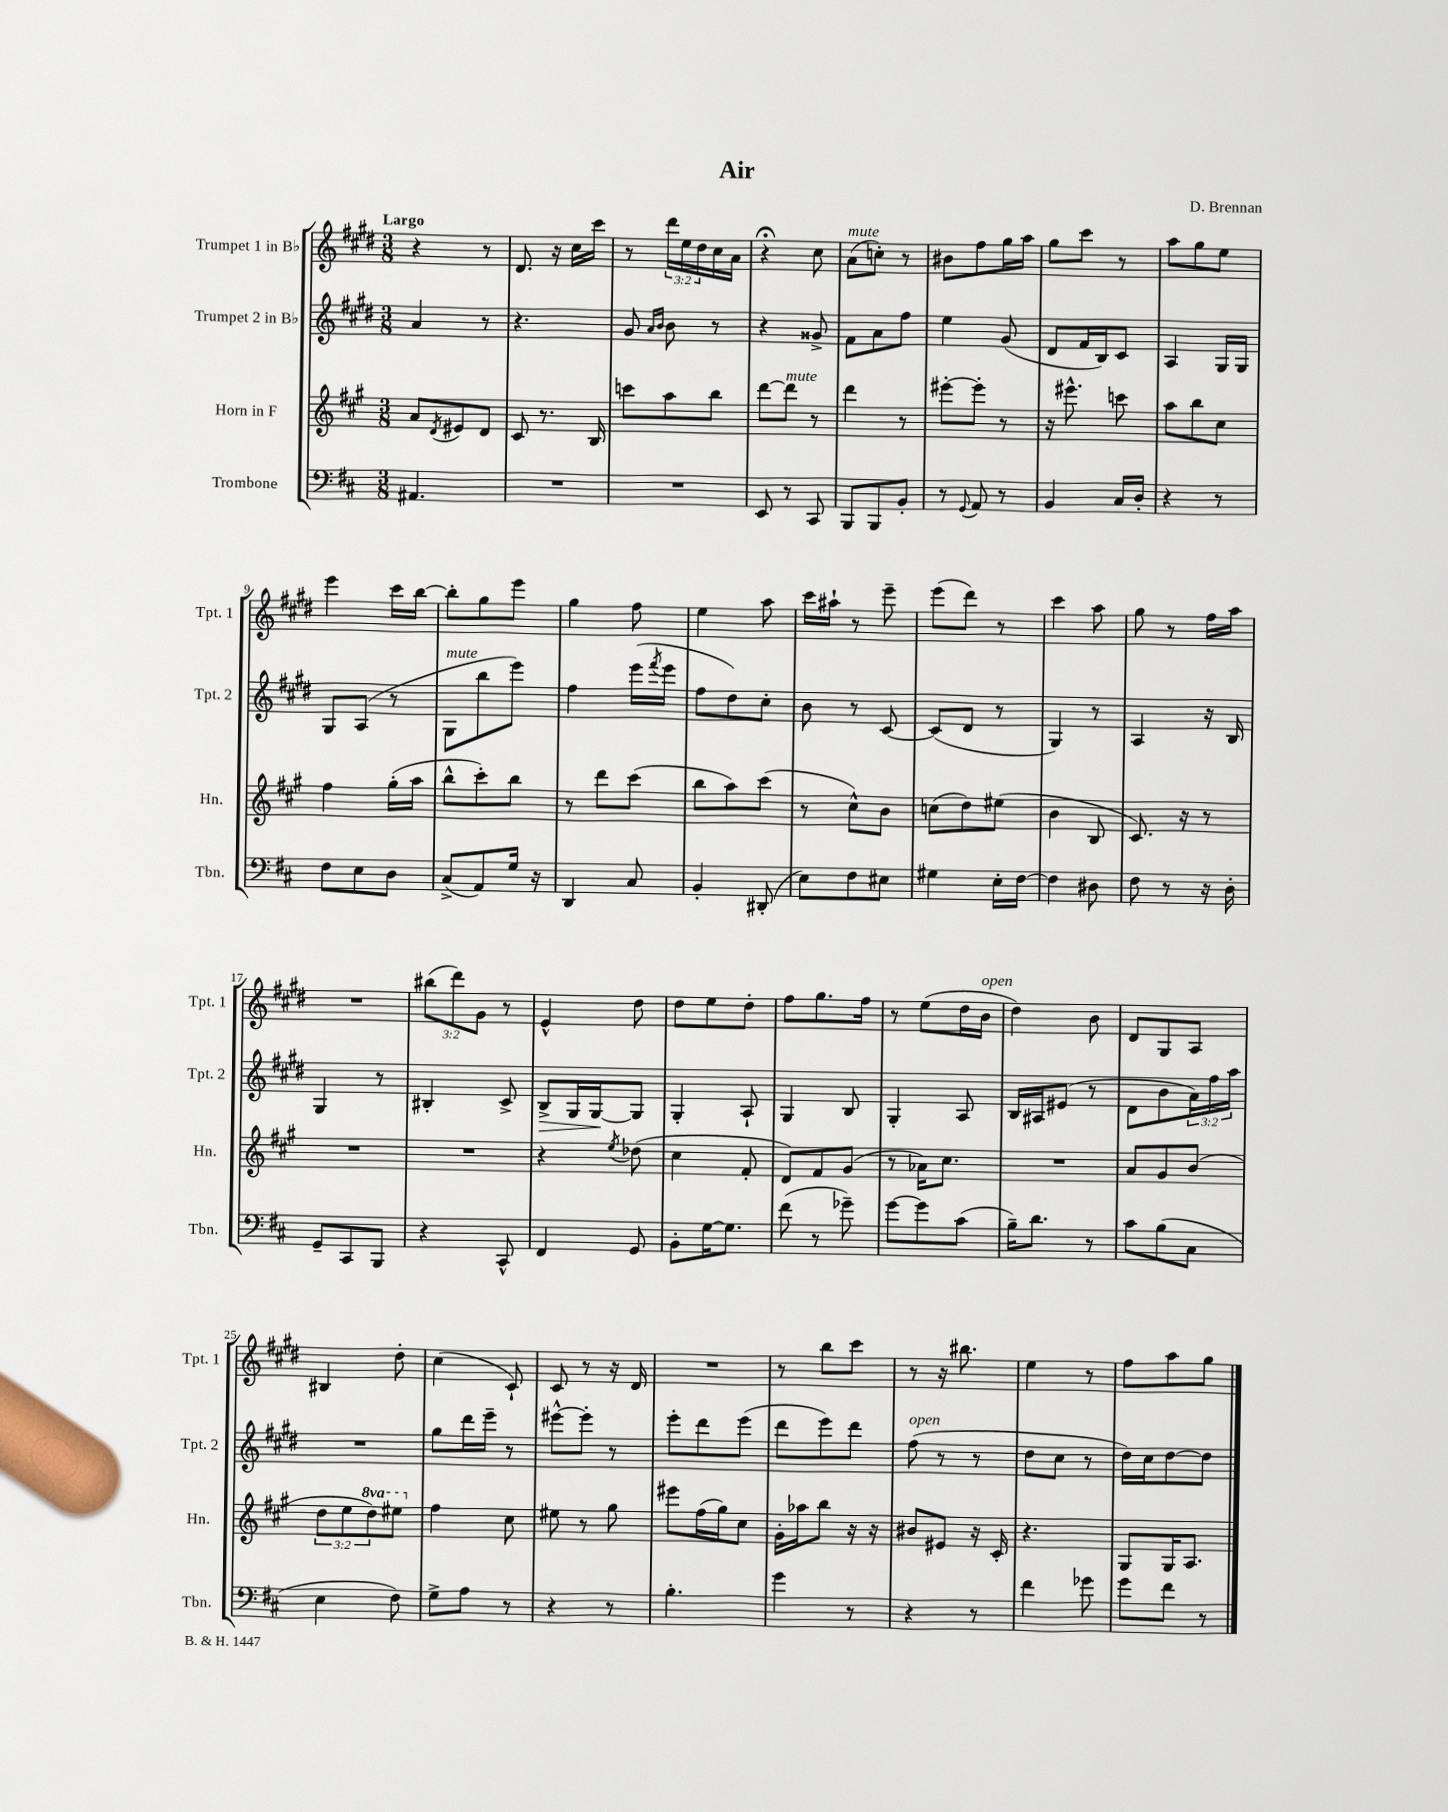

**kern	**kern	**kern	**dynam	**kern
*part4	*part3	*part2	*part2	*part1
*staff4	*staff3	*staff2	*staff2	*staff1
*I"Trombone	*I"Horn in F	*I"Trumpet 2 in B♭	*	*I"Trumpet 1 in B♭
*I'Tbn.	*I'Hn.	*I'Tpt. 2	*	*I'Tpt. 1
*clefF4	*clefG2	*clefG2	*	*clefG2
*k[f#c#]	*k[f#c#g#]	*k[f#c#g#d#]	*	*k[f#c#g#d#]
*M3/8	*M3/8	*M3/8	*	*M3/8
=1	=1	=1	=1	=1
!	!	!	!	!LO:TX:a:B:t=Largo
4.AA#X/	8a/L	4a/	.	4r
.	8qd/	.	.	.
.	8e#X/	.	.	.
.	8d/J	8r	.	8r
=2	=2	=2	=2	=2
4.r	8c#/	4.r	.	8.d#/
.	8.r	.	.	.
.	.	.	.	16r
.	.	.	.	16cc#\LL
.	16B/	.	.	16ccc#\JJ
=3	=3	=3	=3	=3
4.r	8cccn\L	8g#/	.	8r
.	.	16qqa/LL	.	.
.	.	16qqb/JJ	.	.
.	8aa\	8b\	.	24ddd#\LL
.	.	.	.	24ee\
.	.	.	.	24dd#\
.	8bb\J	8r	.	16cc#\
.	.	.	.	16a\JJ
=4	=4	=4	=4	=4
8EE/	[8ddd\L	4r	.	4r;<
!	!LO:TX:a:i:t=mute	!	!	!
8r	8ddd\J]	.	.	.
8CC#/	8r	8g##X^/	.	8cc#\
=5	=5	=5	=5	=5
!	!	!	!	!LO:TX:a:i:t=mute
8BBB/L	4ddd\	8f#\L	.	(8a\L
8BBB/	.	8a\	.	8ccn'\J)
8BB'/J	8r	8ff#\J	.	8r
=6	=6	=6	=6	=6
8r	[8eee#X'\L	4ee\	.	8b#X\L
8qqGG/	.	.	.	.
8AA/	8eee#'\J]	.	.	8ff#\
8r	8r	(8g#/	.	16gg#\L
.	.	.	.	16aa\JJ
=7	=7	=7	=7	=7
4BB/	16r	8d#/L	.	8gg#\L
.	8.eee#X^^\	.	.	.
.	.	16f#/L	.	8ccc#\J
.	.	16B/J)	.	.
16C#/LL	8cccn\	8c#/J	.	8r
16D'/JJ	.	.	.	.
=8	=8	=8	=8	=8
4r	8aa\L	4A/	.	8aa\L
.	8bb\	.	.	8gg#\
8r	8cc#\J	16G#/LL	.	8ee\J
.	.	16G#/JJ	.	.
!!LO:LB:g=z
=9	=9	=9	=9	=9
8F#\L	4ff#\	8G#/L	.	4eee\
8E\	.	(8A/J	.	.
8D\J	(16gg#'\LL	8r	.	16ccc#\LL
.	16aa\JJ	.	.	[16bb\JJ
=10	=10	=10	=10	=10
!	!	!LO:TX:a:i:t=mute	!	!
(8C#^/L	8bb^^\L	8G#\L	.	8bb'\L]
8AA/)	8ccc#'\)	8bb\	.	8gg#\
16G/Jk	8bb\J	8eee\J)	.	8eee\J
16r	.	.	.	.
=11	=11	=11	=11	=11
4DD/	8r	4ff#\	.	4gg#\
.	8ddd\L	.	.	.
8C#/	(8ccc#\J	(16eee\LL	.	8ff#\
.	.	8qfff#/	.	.
.	.	16eee\JJ	.	.
=12	=12	=12	=12	=12
4BB'/	8bb\L	8ff#\L	.	4ee\
.	8aa\)	8dd#\)	.	.
(8DD#X'/	(8ccc#\J	8cc#'\J	.	8aa\
=13	=13	=13	=13	=13
8E\L)	8r	8b\	.	16ccc#\LL
.	.	.	.	16aa#X`\JJ
8F#\	8cc#^^\L)	8r	.	8r
8E#X\J	8b\J	[8c#/	.	8eee~\
=14	=14	=14	=14	=14
4G#X\	(8ccn\L	(8c#/L]	.	(8eee\L
.	8dd\)	8d#/J	.	8ddd#\J)
16E'\LL	(8ee#X\J	8r	.	8r
[16F#\JJ	.	.	.	.
=15	=15	=15	=15	=15
4F#\]	4b\	4G#/)	.	4ccc#\
8D#X\	8B/	8r	.	8aa\
=16	=16	=16	=16	=16
8F#\	8.c#/)	4A/	.	8gg#\
8r	.	.	.	8r
.	16r	.	.	.
16r	8r	16r	.	16ff#\LL
16D'\	.	16B/	.	16aa\JJ
!!LO:LB:g=z
=17	=17	=17	=17	=17
8GG~/L	4.r	4G#/	.	4.r
8CC#/	.	.	.	.
8BBB/J	.	8r	.	.
=18	=18	=18	=18	=18
4r	4.r	4B#X'/	.	(12bb#X\L
.	.	.	.	12ddd#\)
.	.	.	.	12g#\J
8CC#^^/	.	8c#^/	.	8r
=19	=19	=19	=19	=19
!	!	!	!LO:HP:b	!
4FF#/	4r	8B^/L	>	4e^^/
.	.	16G#/L	.	.
.	.	[16G#/J	.	.
.	8qee/	.	.	.
8GG/	(8dd-X\	8G#/J]	]	8dd#\
=20	=20	=20	=20	=20
8BB'\L	4cc#\	4G#'/	.	8dd#\L
[16G\K	.	.	.	8ee\
8.G\J]	.	.	.	.
.	8f#'/	8A`/	.	8dd#'\J
=21	=21	=21	=21	=21
(8f#\	8d/L)	4G#/	.	8ff#\L
8r	8f#/	.	.	8.gg#\
8g-X~\)	(8g#/J	8B/	.	.
.	.	.	.	16ff#\Jk
=22	=22	=22	=22	=22
[8g\L	8r	4G#'/	.	8r
8g\]	16a-X\KL)	.	.	(8ee\L
.	8.cc#\J	.	.	.
(8c#\J	.	8A/	.	16dd#\L
!	!	!	!	!LO:TX:a:i:t=open
.	.	.	.	16b\JJ
=23	=23	=23	=23	=23
16B~\KL)	4.r	16B/LL	.	4dd#\)
8.d\J	.	16A#X/J	.	.
.	.	(8e#X/J	.	.
8r	.	8r	.	8b\
=24	=24	=24	=24	=24
8c#\L	8a/L	8d#\L	.	8d#/L
(8B\	8g#/	8b\	.	8G#/
8C#\J	(8b/J	24a\L)	.	8A/J
.	.	24ff#\	.	.
.	.	24aa\JJ	.	.
!!LO:LB:g=z
=25	=25	=25	=25	=25
4E\	12dd\L	4.r	.	4B#X/
.	12ee\	.	.	.
*	*8va	*	*	*
.	12ddd\)	.	.	.
8F#\)	8eee#X\J	.	.	8dd#'\
=26	=26	=26	=26	=26
*	*X8va	*	*	*
8G^\L	4ff#\	8gg#\L	.	(4cc#\
8A\J	.	16ddd#\L	.	.
.	.	16eee~\JJ	.	.
8r	8cc#\	8r	.	8c#`/)
=27	=27	=27	=27	=27
4r	8ee#X\	[8eee#X^^\L	.	8c#/
.	8r	8eee#'\J]	.	8r
8r	8gg#\	8r	.	16r
.	.	.	.	16d#/
=28	=28	=28	=28	=28
4.B'\	8eee#X\L	8eee'\L	.	4.r
.	(16ff#\L	8ddd#\	.	.
.	16gg#\J)	.	.	.
.	8cc#\J	(8eee\J	.	.
=29	=29	=29	=29	=29
4g\	16g#'\LL	8ddd#\L	.	8r
.	16aa-X\J	.	.	.
.	8bb\J	8eee\)	.	8bb\L
8r	16r	8ddd#\J	.	8ccc#\J
.	16r	.	.	.
=30	=30	=30	=30	=30
!	!	!LO:TX:a:i:t=open	!	!
4r	8b#X/L	(8ff#\	.	8r
.	8e#X/J	8r	.	16r
.	.	.	.	8.bb#X\
8r	16r	8r	.	.
.	16c#'/	.	.	.
=31	=31	=31	=31	=31
4f#\	4.r	8dd#\L	.	4ee\
.	.	8cc#\J	.	.
8g-X\	.	8r	.	8r
=32	=32	=32	=32	=32
8g\L	8G#/L	16dd#\LL)	.	8ff#\L
.	.	16cc#\J	.	.
8f#\J	16G#/K	[8dd#\	.	8aa\
.	8.A/J	.	.	.
8r	.	8dd#\J]	.	8gg#\J
==	==	==	==	==
*-	*-	*-	*-	*-
